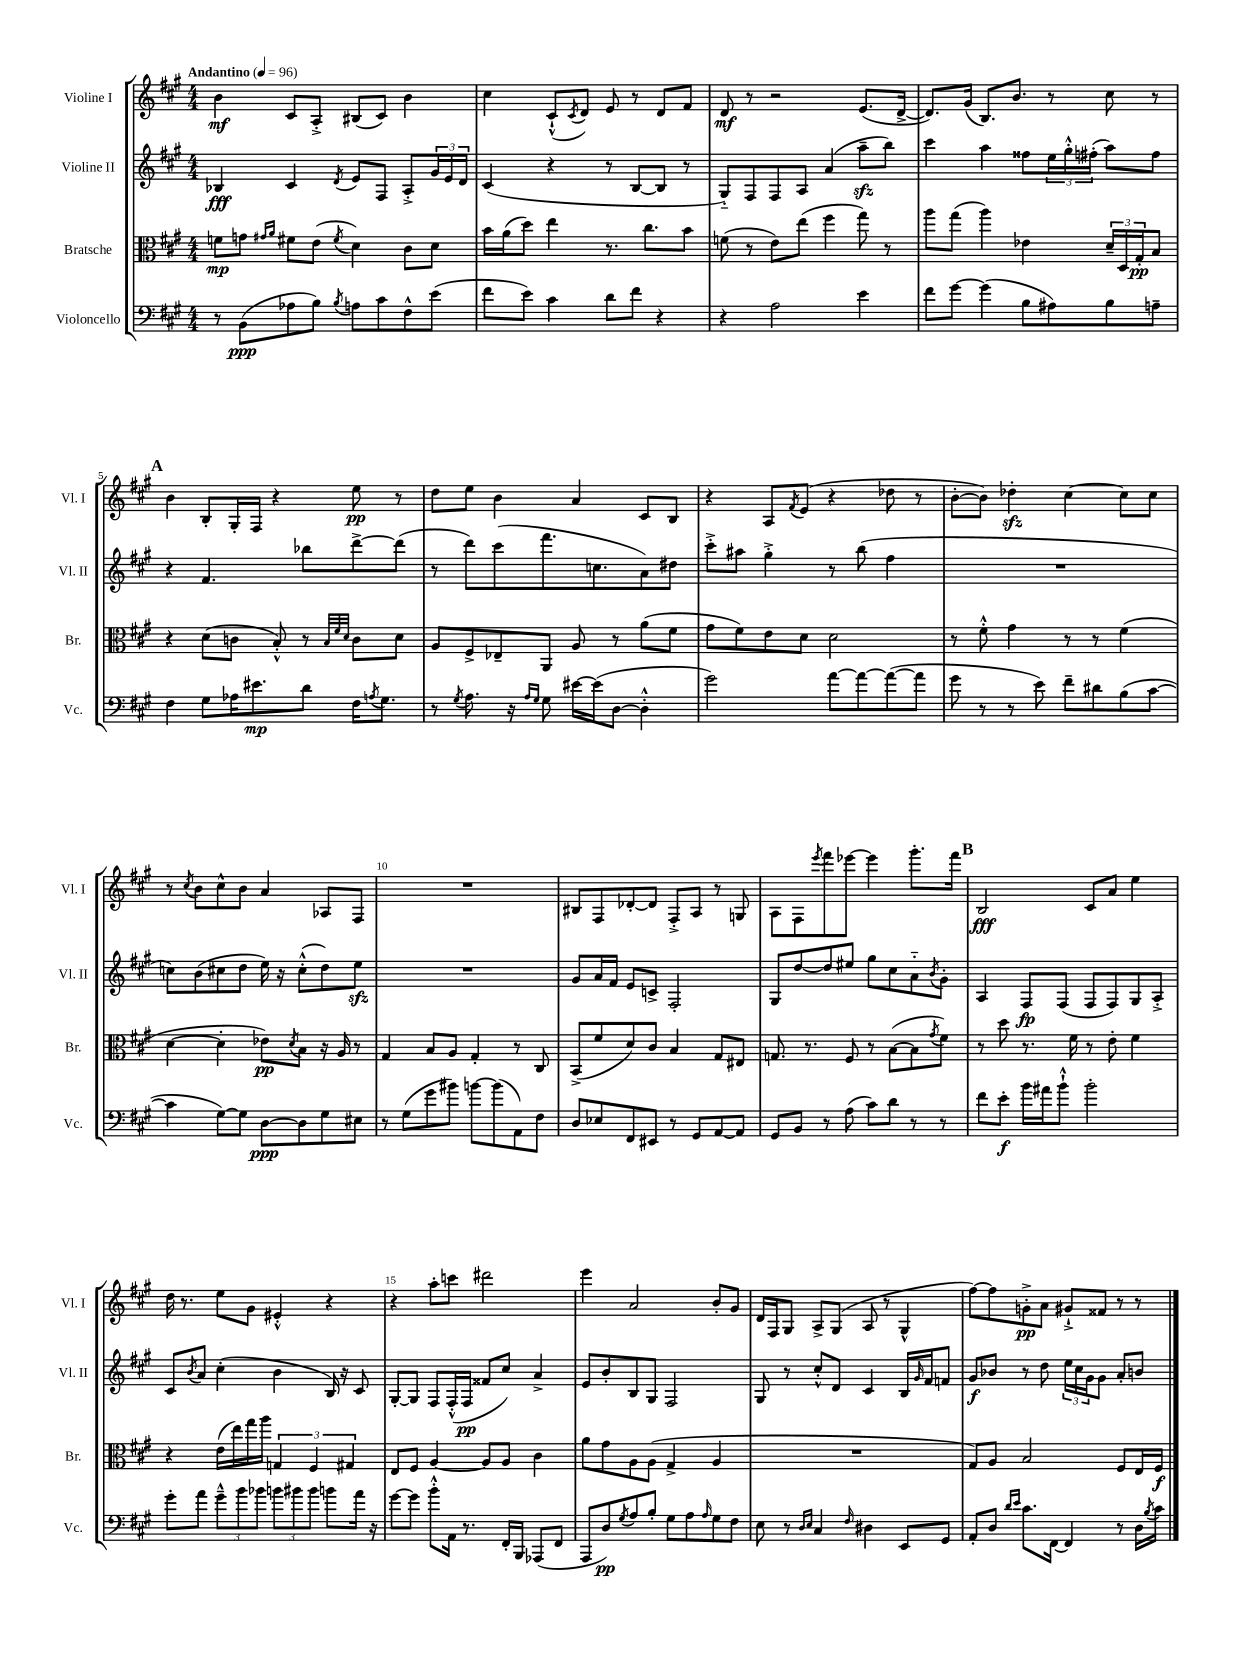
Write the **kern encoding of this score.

**kern	**dynam	**kern	**dynam	**kern	**dynam	**kern	**dynam
*part4	*part4	*part3	*part3	*part2	*part2	*part1	*part1
*staff4	*staff4	*staff3	*staff3	*staff2	*staff2	*staff1	*staff1
*I"Violoncello	*	*I"Bratsche	*	*I"Violine II	*	*I"Violine I	*
*I'Vc.	*	*I'Br.	*	*I'Vl. II	*	*I'Vl. I	*
*clefF4	*	*clefC3	*	*clefG2	*	*clefG2	*
*k[f#c#g#]	*	*k[f#c#g#]	*	*k[f#c#g#]	*	*k[f#c#g#]	*
*M4/4	*	*M4/4	*	*M4/4	*	*M4/4	*
*MM96	*	*MM96	*	*MM96	*	*MM96	*
=1	=1	=1	=1	=1	=1	=1	=1
!	!	!	!	!	!	!LO:TX:a:B:t=Andantino	!
8r	.	8fn\L	mp	4B-X/	fff	4b\	mf
(8BB\L	ppp	8gn\J	.	.	.	.	.
.	.	16qqg#X/LL	.	.	.	.	.
.	.	16qqa/JJ	.	.	.	.	.
8A-X\	.	8f#X\L	.	4c#/	.	8c#/L	.
8B\J)	.	(8e\J	.	.	.	8A'^/J	.
8qB/	.	8qf#/	.	8qd/	.	.	.
8An\L	.	4d\)	.	8e/L	.	(8B#X/L	.
8c#\	.	.	.	8F#/J	.	8c#/J)	.
8F#^^\	.	8c#\L	.	8A'^/L	.	4b\	.
(8e\J	.	8d\J	.	24g#/L	.	.	.
.	.	.	.	24e/	.	.	.
.	.	.	.	24d/JJ	.	.	.
=2	=2	=2	=2	=2	=2	=2	=2
8f#\L	.	16b\LL	.	(4c#/	.	4cc#\	.
.	.	(16a\J	.	.	.	.	.
8e\J)	.	8dd\J)	.	.	.	.	.
4c#\	.	4ee\	.	4r	.	(8c#`^^/L	.
.	.	.	.	.	.	8qc#/	.
.	.	.	.	.	.	8d/J)	.
8d\L	.	8.r	.	8r	.	8e/	.
8f#\J	.	.	.	[8B/L	.	8r	.
.	.	8.cc#\L	.	.	.	.	.
4r	.	.	.	8B/J]	.	8d/L	.
.	.	8b\J	.	8r	.	8f#/J	.
=3	=3	=3	=3	=3	=3	=3	=3
4r	.	(8fn\	.	8G#/L)	.	8d/	mf
.	.	8r	.	8F#/	.	8r	.
2A\	.	8e\L)	.	8F#/	.	2r	.
.	.	(8ee\J	.	8A/J	.	.	.
.	.	4ff#\	.	(4a/	.	.	.
4e\	.	8gg#\)	.	8aazz~\L	.	(8.e/L	.
.	.	8r	.	8bb\J)	.	.	.
.	.	.	.	.	.	[16d^/Jk	.
=4	=4	=4	=4	=4	=4	=4	=4
8f#\L	.	8aa\L	.	4ccc#\	.	8.d/L])	.
[8g#\J	.	(8gg#\J	.	.	.	.	.
.	.	.	.	.	.	(16g#/Jk	.
(4g#\]	.	4aa\)	.	4aa\	.	8.B/L)	.
.	.	.	.	.	.	8.b/J	.
8B\L	.	4e-X\	.	8ff##X\L	.	.	.
8A#X\)	.	.	.	24ee\L	.	8r	.
.	.	.	.	24gg#'^^\	.	.	.
.	.	.	.	(24ff#X'\JJ	.	.	.
8B\	.	24d~/LL	.	8aa\L)	.	8cc#\	.
.	.	24D/	.	.	.	.	.
.	.	24G#'/J	pp	.	.	.	.
8An~\J	.	8B/J	.	8ff#\J	.	8r	.
!!LO:LB:g=z
!!LO:REH:place=s1:t=A
=5	=5	=5	=5	=5	=5	=5	=5
4F#\	.	4r	.	4r	.	4b\	.
8G#\L	.	(8d\L	.	4.f#/	.	8B'/L	.
16A-X\K	.	8cn\J	.	.	.	16G#'/L	.
8.e#X\	mp	.	.	.	.	16F#/JJ	.
.	.	8B'^^/)	.	.	.	4r	.
8d\J	.	8r	.	8bb-X\L	.	.	.
.	.	32qqB/LLL	.	.	.	.	.
.	.	32qqf#/	.	.	.	.	.
.	.	32qqd/JJJ	.	.	.	.	.
16F#\KL	.	8c\L	.	[8ddd^\	.	8ee\	pp
8qAn/	.	.	.	.	.	.	.
8.G#\J	.	.	.	.	.	.	.
.	.	8d\J	.	(8ddd\J]	.	8r	.
=6	=6	=6	=6	=6	=6	=6	=6
8r	.	8A/L	.	8r	.	8dd\L	.
8qG#/	.	.	.	.	.	.	.
8.A\	.	8F#^/	.	8ddd\L)	.	8ee\J	.
.	.	8E-X~/	.	(8ccc#\	.	4b\	.
16r	.	.	.	.	.	.	.
16qqA/LL	.	.	.	.	.	.	.
16qqG#/JJ	.	.	.	.	.	.	.
8G#\	.	8AA/J	.	8.fff#\	.	.	.
[16e#X\LL	.	8A/	.	.	.	4a/	.
(16e#\J]	.	.	.	8.ccn\	.	.	.
[8D\J	.	8r	.	.	.	.	.
4D'^^\]	.	(8a\L	.	8a\)	.	8c#/L	.
.	.	8f#\J	.	8dd#X\J	.	8B/J	.
=7	=7	=7	=7	=7	=7	=7	=7
2g#\)	.	8g#\L	.	8ccc#'^\L	.	4r	.
.	.	8f#\)	.	8aa#X\J	.	.	.
.	.	8e\	.	4gg#'^\	.	8A/L	.
.	.	.	.	.	.	8qf#/	.
.	.	8d\J	.	.	.	(8e/J	.
[8a\L	.	2d\	.	8r	.	4r	.
8a\_	.	.	.	(8bb\	.	.	.
(8a\_	.	.	.	4ff#\	.	8dd-X\	.
8a\J]	.	.	.	.	.	8r	.
=8	=8	=8	=8	=8	=8	=8	=8
8g#\	.	8r	.	1r	.	[8b'\L	.
8r	.	8f#'^^\	.	.	.	8b\J])	.
8r	.	4g#\	.	.	.	4dd-Xzz'\	.
8e\)	.	.	.	.	.	.	.
8f#~\L	.	8r	.	.	.	[4cc#\	.
8d#X\	.	8r	.	.	.	.	.
(8B\	.	(4f#\	.	.	.	8cc#\L]	.
[8c#\J	.	.	.	.	.	8cc#\J	.
!!LO:LB:g=z
=9	=9	=9	=9	=9	=9	=9	=9
4c#\]	.	[4d\	.	8ccn\L)	.	8r	.
.	.	.	.	.	.	8qcc#/	.
.	.	.	.	(8b\	.	8b\L	.
[8G#\L)	.	4d'\]	.	8cc#X\	.	8cc#^^\	.
8G#\J]	.	.	.	8dd\J	.	8b\J	.
[8D\L	ppp	8e-X\L)	pp	16ee\)	.	4a/	.
.	.	.	.	16r	.	.	.
.	.	8qd/	.	.	.	.	.
8D\]	.	8B\J	.	(8cc#'^^\L	.	.	.
8G#\	.	16r	.	8dd\)	.	8A-X/L	.
.	.	16A/	.	.	.	.	.
8E#X\J	.	8r	.	8eezz\J	.	8F#/J	.
=10	=10	=10	=10	=10	=10	=10	=10
8r	.	4G#/	.	1r	.	1r	.
(8G#\L	.	.	.	.	.	.	.
8g#\	.	8B/L	.	.	.	.	.
8b#X\J)	.	8A/J	.	.	.	.	.
[8bn\L	.	4G#'/	.	.	.	.	.
(8b\]	.	.	.	.	.	.	.
8AA\)	.	8r	.	.	.	.	.
8F#\J	.	8C#/	.	.	.	.	.
=11	=11	=11	=11	=11	=11	=11	=11
8D/L	.	(8BB^/L	.	8g#/L	.	8B#X/L	.
8E-X/	.	8f#/	.	16a/L	.	8F#/	.
.	.	.	.	16f#/JJ	.	.	.
8FF#/	.	8d/)	.	8e/L	.	[8d-X'/	.
8EE#X/J	.	8c#/J	.	8cn^/J	.	8d-/J]	.
8r	.	4B/	.	2F#'/	.	8F#'^/L	.
8GG#/L	.	.	.	.	.	8A/J	.
[8AA/	.	8G#/L	.	.	.	8r	.
8AA/J]	.	8E#X/J	.	.	.	8Gn/	.
=12	=12	=12	=12	=12	=12	=12	=12
8GG#/L	.	8.Gn/	.	8G#/L	.	8A\L	.
8BB/J	.	.	.	[8dd/	.	8F#\	.
.	.	8.r	.	.	.	.	.
.	.	.	.	.	.	8qeee/	.
8r	.	.	.	8dd/]	.	8fff#\	.
(8A\	.	8F#/	.	8ee#X/J	.	[8eee-X\J	.
8c#\L)	.	8r	.	8gg#\L	.	4eee-\]	.
8d\J	.	([8B\L	.	8cc#\	.	.	.
8r	.	8B\]	.	8a\	.	8.ggg#'\L	.
.	.	8qg#/	.	8qb/	.	.	.
8r	.	8f#\J)	.	8g#'\J	.	.	.
.	.	.	.	.	.	16fff#\Jk	.
!!LO:REH:place=s1:t=B
=13	=13	=13	=13	=13	=13	=13	=13
8f#\L	.	8r	.	4A/	.	2B/	fff
8e'\J	f	8dd\	.	.	.	.	.
16b\LL	.	8.r	.	8F#/L	fp	.	.
16a#X\J	.	.	.	.	.	.	.
8b`^^\J	.	.	.	(8F#/J	.	.	.
.	.	16f#\	.	.	.	.	.
2b'\	.	8r	.	8F#/L	.	8c#/L	.
.	.	8e'\	.	8F#/)	.	8a/J	.
.	.	4f#\	.	8G#/	.	4ee\	.
.	.	.	.	8A'^/J	.	.	.
!!LO:LB:g=z
=14	=14	=14	=14	=14	=14	=14	=14
8g#'\L	.	4r	.	8c#/L	.	16dd\	.
.	.	.	.	.	.	8.r	.
.	.	.	.	8qb/	.	.	.
8a\J	.	.	.	8a/J	.	.	.
12g#~^^\L	.	(16e\LL	.	(4cc#'\	.	8ee\L	.
.	.	16ee\)	.	.	.	.	.
12b\	.	.	.	.	.	.	.
.	.	16gg#\	.	.	.	8g#\J	.
12b-X\J	.	.	.	.	.	.	.
.	.	16aa\JJ	.	.	.	.	.
12bn\L	.	6Gn/	.	4b\	.	4e#X'^^/	.
12b#X\	.	.	.	.	.	.	.
12b#\J	.	6F#/	.	.	.	.	.
8bn\L	.	.	.	16B/)	.	4r	.
.	.	.	.	16r	.	.	.
.	.	6G#X/	.	.	.	.	.
16a\Jk	.	.	.	8c#/	.	.	.
16r	.	.	.	.	.	.	.
=15	=15	=15	=15	=15	=15	=15	=15
[8g#\L	.	8E/L	.	[8G#'/L	.	4r	.
8g#\J]	.	8F#/J	.	8G#/J]	.	.	.
8b'^^\L	.	[4A/	.	8F#/L	.	8aa'\L	.
16AA\Jk	.	.	.	(16F#'^^/L	.	8cccn\J	.
8.r	.	.	.	16F#/JJ	pp	.	.
.	.	8A/L]	.	8f##X/L	.	2ddd#X\	.
16FF#'/LL	.	8A/J	.	8cc#/J)	.	.	.
16BBB/JJ	.	.	.	.	.	.	.
(8AAA-X/L	.	4c#\	.	4a^/	.	.	.
8FF#/J	.	.	.	.	.	.	.
=16	=16	=16	=16	=16	=16	=16	=16
8AAA/L	.	8a\L	.	8e/L	.	4eee\	.
8D/)	pp	8g#\	.	8b'/	.	.	.
8qG#/	.	.	.	.	.	.	.
8A/	.	8A\	.	8B/	.	2a/	.
8B'/J	.	(8A\J	.	8G#/J	.	.	.
8G#\L	.	4G#^/	.	2F#/	.	.	.
8A\	.	.	.	.	.	.	.
16qqA/	.	.	.	.	.	.	.
8G#\	.	4A/	.	.	.	8b'/L	.
8F#\J	.	.	.	.	.	8g#/J	.
=17	=17	=17	=17	=17	=17	=17	=17
8E\	.	1r	.	8G#/	.	16d/LL	.
.	.	.	.	.	.	16F#/J	.
8r	.	.	.	8r	.	8G#/J	.
16qqD/LL	.	.	.	.	.	.	.
16qqE/JJ	.	.	.	.	.	.	.
4C#/	.	.	.	8cc#'^^/L	.	8A^/L	.
.	.	.	.	8d/J	.	(8G#/J	.
16qqF#/	.	.	.	.	.	.	.
4D#X\	.	.	.	4c#/	.	8A/	.
.	.	.	.	.	.	8r	.
8EE/L	.	.	.	16B/LL	.	4G#^^/	.
.	.	.	.	16qqg#/	.	.	.
.	.	.	.	16f#/J	.	.	.
8GG#/J	.	.	.	8fn/J	.	.	.
=18	=18	=18	=18	=18	=18	=18	=18
8AA'/L	.	8G#/L)	.	8g#/L	f	[8ff#\L)	.
8D/J	.	8A/J	.	8b-X/J	.	8ff#\]	.
16qqd/LL	.	.	.	.	.	.	.
16qqe/JJ	.	.	.	.	.	.	.
8.c#\L	.	2B/	.	8r	.	8gn'^\	pp
.	.	.	.	8dd\	.	8a\J	.
[16FF#\Jk	.	.	.	.	.	.	.
4FF#/]	.	.	.	24ee\LL	.	8g#X`^/L	.
.	.	.	.	24cc#\	.	.	.
.	.	.	.	24g#\J	.	.	.
.	.	.	.	8g#\J	.	8f##X/J	.
8r	.	8F#/L	.	8a'/L	.	8r	.
16D\LL	.	16E/L	.	8bn/J	.	8r	.
8qB/	.	.	.	.	.	.	.
16c#\JJ	.	16F#/JJ	f	.	.	.	.
==	==	==	==	==	==	==	==
*-	*-	*-	*-	*-	*-	*-	*-
